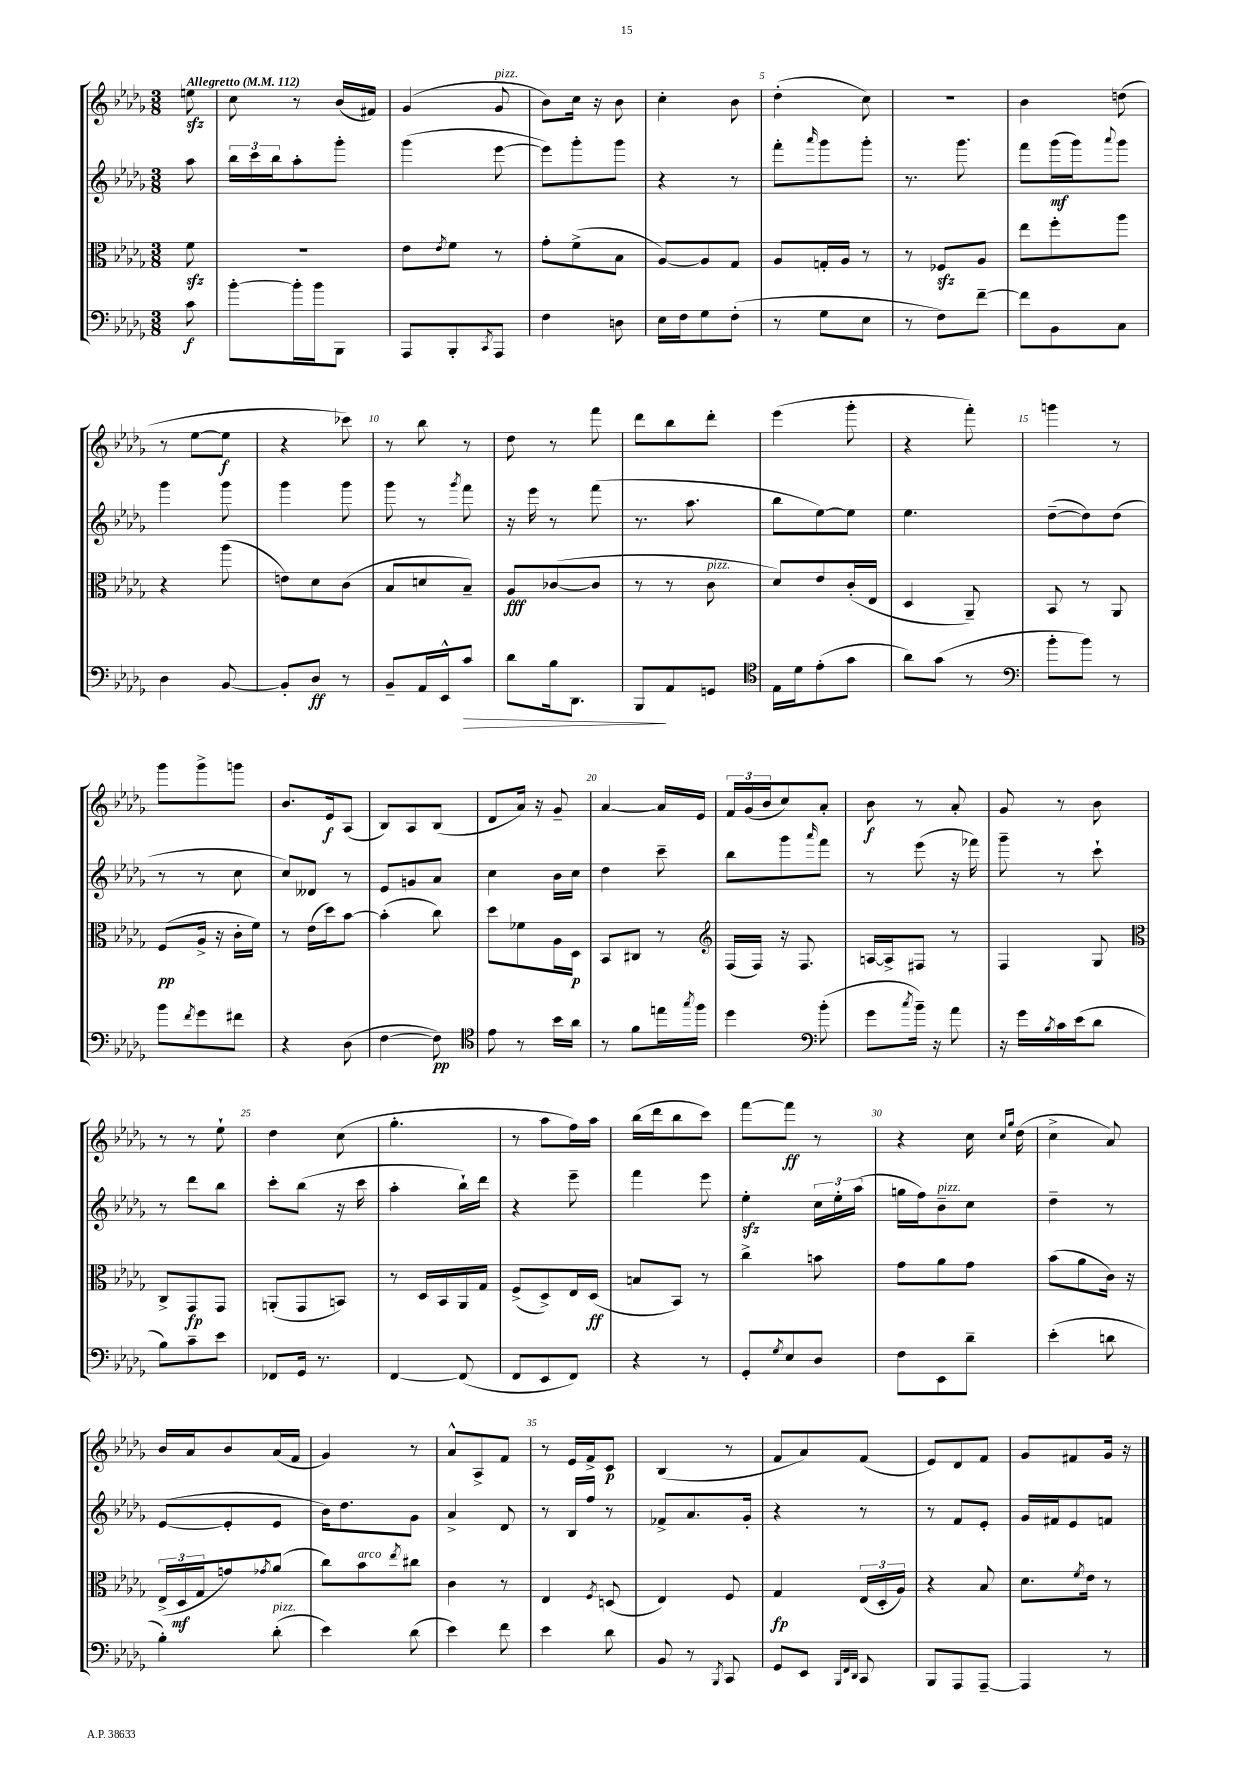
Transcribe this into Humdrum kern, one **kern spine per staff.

**kern	**kern	**kern	**kern
*staff4	*staff3	*staff2	*staff1
*clefF4	*clefC3	*clefG2	*clefG2
*k[b-e-a-d-g-]	*k[b-e-a-d-g-]	*k[b-e-a-d-g-]	*k[b-e-a-d-g-]
*M3/8	*M3/8	*M3/8	*M3/8
*MM112	*MM112	*MM112	*MM112
8c	8f	8aa-	8ee
=	=	=	=
[8b-'	4.r	24bb-	8cc
.	.	24ccc	.
.	.	24bb-	.
16b-']	.	8aa-'	8r
16b-	.	.	.
8BBB-	.	8ggg-'	(16b-
.	.	.	16f#)
=	=	=	=
8AAA-	8e-	(4ggg-	(4g-
.	8qe-	.	.
8BBB-'	8f	.	.
8qCC	.	.	.
8AAA-	8r	[8eee-	8g-
=	=	=	=
4F	8g-'	8eee-])	8b-)
.	(8f^	8ggg-'	16cc
.	.	.	16r
8D	8B-	8ggg-	8b-
=	=	=	=
16E-	[8A-)	4r	4cc'
16F	.	.	.
8G-	8A-]	.	.
(8F'	8G-	8r	8b-
=	=	=	=
8r	8A-	8fff'	(4dd-'
.	.	16qqaaa-	.
8G-	16G'	8ggg-	.
.	16A-	.	.
8E-	8r	8ggg-'	8cc)
=	=	=	=
8r	8r	8.r	4.r
8F)	8F-	.	.
.	.	8.ggg-	.
[8f~	8A-	.	.
=	=	=	=
8f]	8ee-	8fff	4b-
8BB-	8ff'	(16ggg-	.
.	.	16ggg-)	.
.	.	8qqaaa-	.
8C	8aa-	8ggg-	(8dd
=	=	=	=
4D-	4r	4ggg-	8r
.	.	.	[8ee-
[8BB-	(8aa-	8ggg-	8ee-]
=	=	=	=
8BB-']	8e)	4ggg-	4r
8D-	8d-	.	.
8r	(8c	8ggg-	8ccc-)
=	=	=	=
8BB-~	8B-	8ggg-	8r
16AA-	8d	8r	8bb-
16EE-^^	.	.	.
.	.	8qggg-	.
8c	8B-~)	8fff	8r
=	=	=	=
8d-	8A-	16r	8dd-
.	.	16eee-	.
16B-	([8c-	8r	8r
8.DD-	.	.	.
.	8c-]	(8fff	8fff
=	=	=	=
8BBB-	8r	8.r	8ddd-
8AA-	8r	.	8bb-
.	.	8.aa-	.
8GG	8c	.	8ddd-'
=	=	=	=
*clefC4	*	*	*
16E-	8d-)	8bb-	(4eee-
16d-	.	.	.
(8e-'	8e-	[8ee-)	.
8g-	(16c'	8ee-]	8ggg-'
.	16E-	.	.
=	=	=	=
8a-)	4D-	4.ee-	4r
(8g-	.	.	.
8r	8AA-~)	.	8fff')
=	=	=	=
*clefF4	*	*	*
8b-'	8BB-	([8dd-~	4ggg
8b-)	8r	8dd-])	.
8r	8AA-	(8dd-	8r
=	=	=	=
8b-	(8F	8r	8ggg-
8qf	.	.	.
8g-	16A-^	8r	8ggg-^
.	16r	.	.
8f#	16c'	8cc	8ggg
.	16f)	.	.
=	=	=	=
4r	8r	8cc)	8.b-
.	(16e-	8d--	.
.	16dd-)	.	16e-
(8D-	[8b-	8r	(8A-
=	=	=	=
[4F	(4b-']	8e-	8B-)
.	.	8g	8A-
8F])	8cc)	8a-	(8B-
=	=	=	=
*clefC4	*	*	*
8e-	8dd-	4cc	8d-
8r	8f-	.	16a-)
.	.	.	16r
16b-	16A-	16b-	8g-~
16a-	16D-	16cc	.
=	=	=	=
8r	8BB-	4dd-	[4a-
8f	8C#	.	.
16ee	8r	8ccc~	16a-]
8qgg-	.	.	.
16ff	.	.	16e-
=	=	=	=
*	*clefG2	*	*
4dd-	(16F	8bb-	24f
.	.	.	(24g-
.	16F)	.	.
.	.	.	24b-
.	16r	8ggg-	8cc)
.	8.F	.	.
*clefF4	*	*	*
.	.	16qqaaa-	.
(8b-'	.	8fff	8a-'
=	=	=	=
8g-	[16A	8r	8b-
.	16A^]	.	.
8qcc	.	.	.
16b-~)	8F#	(8eee-	8r
16r	.	.	.
8a-	8r	16r	8a-'
.	.	16fff-)	.
=	=	=	=
16r	4F	8ggg-~	8g-
16g-	.	.	.
8qB-	.	.	.
16c	.	8r	8r
(16e-	.	.	.
8d-	8G-	8ccc`	8b-
=	=	=	=
*	*clefC3	*	*
8B-)	8C^	8r	8r
8c~	8GG-	8ddd-	8r
8e-	8GG-	8bb-	8ee-`
=	=	=	=
8FF-	(8AA'	8ccc'	4dd-
16GG-	8GG-	(8bb-	.
8.r	.	.	.
.	8BB)	16r	(8cc
.	.	16ccc	.
=	=	=	=
[4FF	8r	4aa-'	4.gg-'
.	16D-	.	.
.	16BB-	.	.
(8FF]	16AA-	16bb-`)	.
.	16G-	16ddd-	.
=	=	=	=
8FF	(8F^	4r	8r
8EE-	8D-^)	.	8aa-
8FF)	16E-	8eee-~	16ff)
.	(16D-	.	16aa-
=	=	=	=
4r	8B	4fff	(16bb-
.	.	.	16ddd-
.	8BB-)	.	8bb-
8r	8r	8eee-	8ccc)
=	=	=	=
8GG-'	4cc^	4ee-'	[8fff
8qG-	.	.	.
8E-	.	.	8fff]
8D-	8b	24cc	8r
.	.	24ee-'	.
.	.	(24aa-	.
=	=	=	=
8F	8g-	16gg	4r
.	.	16ff)	.
8EE-	8a-	8b-~	.
8d-~	8g-	8cc	16cc
.	.	.	16qqcc
.	.	.	16qqgg-
.	.	.	(16dd-
=	=	=	=
(4e-'	(8b-	4dd-~	4cc^
.	8a-	.	.
8d	16c)	8r	8a-)
.	16r	.	.
=	=	=	=
4B-')	(24E-^	([8e-	16b-
.	24D-	.	.
.	.	.	16a-
.	24G-	.	.
.	8g)	8e-']	8b-
.	8qg-	.	.
(8d-'	(8a-	8e-	(16a-
.	.	.	16f
=	=	=	=
4e-)	8cc)	16b-)	4g-)
.	.	8.dd-	.
.	8b-	.	.
.	8qee-	.	.
(8d-	8cc#	8g-	8r
=	=	=	=
4e-)	4c	4a-^	8a-^^
.	.	.	8A-^
8f	8r	8d-	8f
=	=	=	=
4e-	4E-	8r	8r
.	.	16B-	16e-
.	.	16ff	16f^
.	8qF	.	.
8d-	(8D	8r	8c
=	=	=	=
8BB-	4E-)	8f-^	(4B-
8r	.	8.a-	.
8qBBB-	.	.	.
8CC	8F	.	8r
.	.	16g-'	.
=	=	=	=
8GG-	4G-	4r	8f
8EE-	.	.	8a-)
32qqBBB-	.	.	.
32qqFF	.	.	.
32qqDD-	.	.	.
8CC	(24E-	8r	(8f
.	24D-'	.	.
.	24A-)	.	.
=	=	=	=
8BBB-	4r	8r	8e-)
8AAA-	.	8f	8d-
[8AAA-~	8B-	8e-'	8f
=	=	=	=
4AAA-]	8.d-	16g-	8g-
.	.	16f#	.
.	.	8e-	8f#
.	8qf	.	.
.	16e-	.	.
8r	8r	8f	16g-
.	.	.	16r
==	==	==	==
*-	*-	*-	*-
